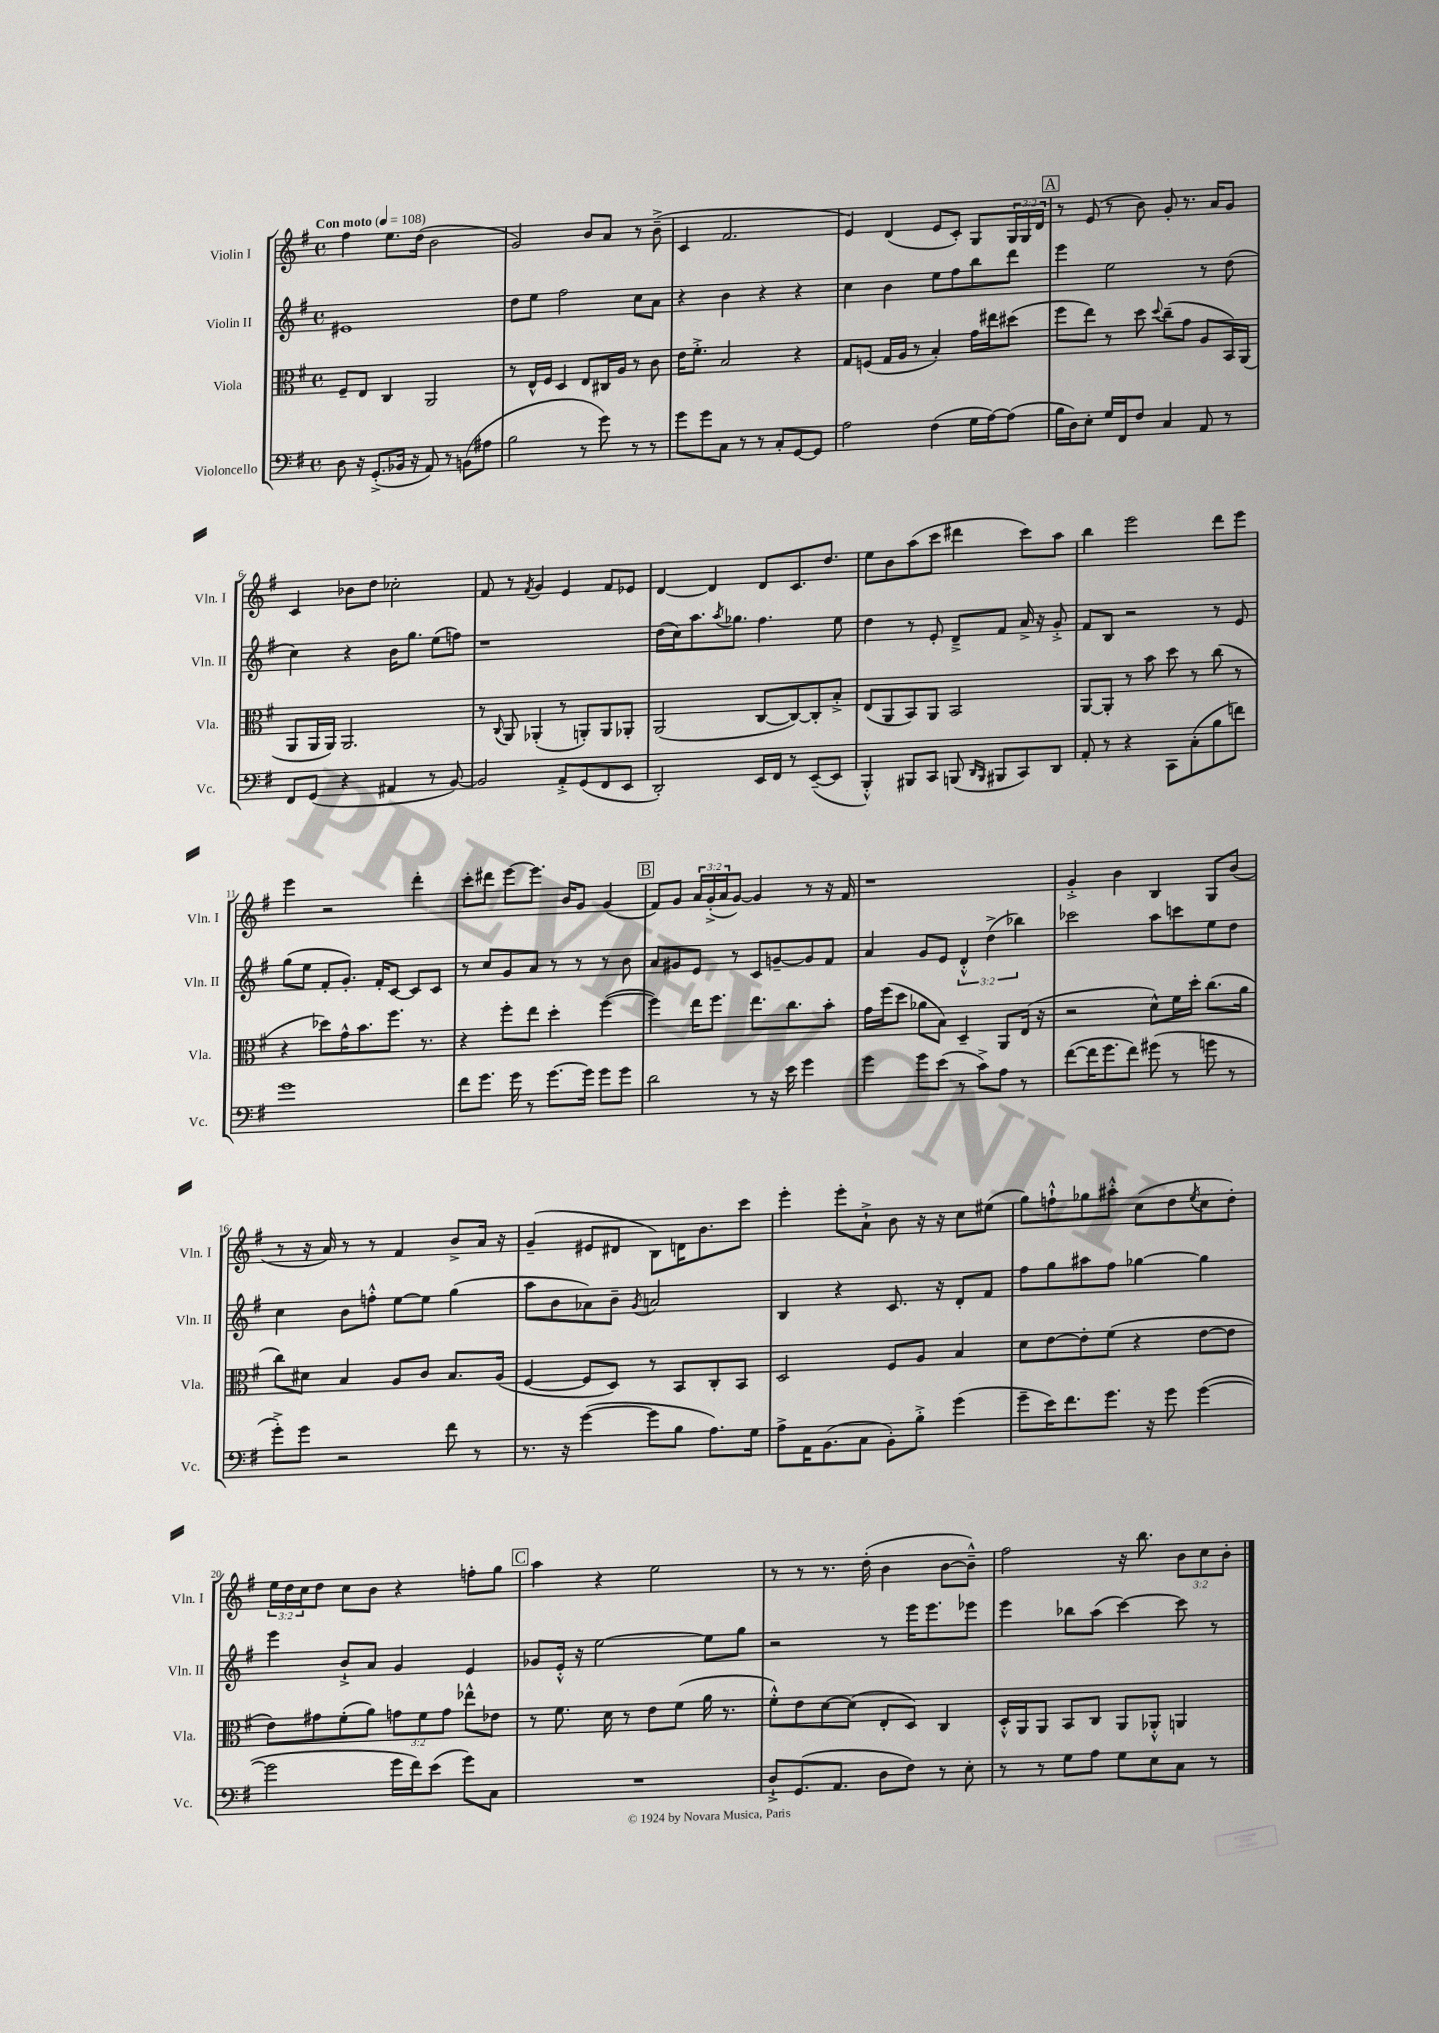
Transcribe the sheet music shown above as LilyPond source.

<<
\new StaffGroup <<
\new Staff = "s0" \with { instrumentName = "Violin I" shortInstrumentName = "Vln. I" } {
    \clef treble \key g \major \defaultTimeSignature \time 4/4 \override Staff.TupletNumber.text = #tuplet-number::calc-fraction-text \tempo "Con moto" 4 = 108
    fis''4 e''8. d''16( b'2 |
    g'2) b'8 a'8 r8 b'8--->( |
    c'4 fis'2. |
    e'4) d'4( e'8 c'8-.) g8 \tuplet 3/2 { g16 g16 d'16 } |
    \mark \markup { \box "A" } r8 e'8( r8 b'8) g'8-. r8. a'16 g'8 |
    c'4 bes'8 d''8 ces''2-. |
    fis'8 r8 \acciaccatura { fis'8 } g'4 e'4 fis'8 ees'8 |
    d'4~ d'4 d'8 c'8. d''8. |
    e''8 b'8 a''8( c'''8 dis'''4 c'''8) a''8 |
    b''4 e'''2 d'''8 e'''8 |
    e'''4 r2 d'''4-. |
    c'''8-. dis'''8 e'''8~ e'''8. b'16 g'8 g'4( |
    \mark \markup { \box "B" } fis'8) g'8 \tuplet 3/2 { a'16 g'16-.->( a'16 } g'8~) g'4 r8 r16 fis'16 |
    r1 |
    g'4-.-> b'4 b4 g8 b'8( |
    r8 r16 a'16) r8 r8 fis'4 b'8-> a'16 r16 |
    g'4--( eis'8 dis'8 b8) d'16 b'8. c'''8 |
    e'''4-. e'''8-. a'8-!-> b'8 r16 r16 c''8 eis''8( |
    g''8) f''8-!-^ ges''8 ais''8-.-^ c''8( d''8 \acciaccatura { e''8 } c''8 d''8-.) |
    \tuplet 3/2 { e''16 d''16 c''16 } d''8 c''8 b'8 r4 f''8-. g''8 |
    \mark \markup { \box "C" } a''4 r4 e''2 |
    r8 r8 r8. d''16-.( b'4 b'8~ b'8---^) |
    fis''2 r16 b''8. \tuplet 3/2 { b'8 c''8 b'8-. } \bar "|." |
}
\new Staff = "s1" \with { instrumentName = "Violin II" shortInstrumentName = "Vln. II" } {
    \clef treble \key g \major \defaultTimeSignature \time 4/4 \override Staff.TupletNumber.text = #tuplet-number::calc-fraction-text
    eis'1 |
    d''8 e''8 fis''2 c''8 a'8 |
    r4 b'4 r4 r4 |
    c''4 b'4 e''8 fis''8 b''8 d'''8 |
    \mark \markup { \box "A" } e'''4 e''2 r8 d''8( |
    c''4) r4 b'16 g''8. e''8( f''8) |
    r1 |
    d''16( c''16) a''8. \acciaccatura { a''8 } ges''8. fis''4. e''8 |
    d''4 r8 e'8-. d'8---> fis'8 a'16-> r16 g'8-.-> |
    fis'8 b8 r2 r8 e'8 |
    g''8( e''8 fis'8-. g'8.-.) fis'16-. c'8~ c'8 c'8 |
    r8 c''8 g'8 a'8 r8 r8 r8 b'8 |
    \mark \markup { \box "B" } a'8 gis'8 e'8 r8 c'8 g'8~-- g'8 fis'8 |
    a'4 g'8 e'8 \tuplet 3/2 { d'4-.-^ d''4->( bes''4) } |
    ces'''2 a''8 c'''8 e''8 d''8 |
    c''4 b'8 f''8-.-^ e''8~ e''8 g''4( |
    a''8 b'8 aes'8) b'8-- \acciaccatura { g'8 } a'2 |
    b4 r4 c'8. r16 d'8-. fis'8 |
    fis''8 g''8 ais''8 fis''8 ges''4~ ges''4 |
    e'''4 b'8-!-> a'8 g'4 e'4 |
    \mark \markup { \box "C" } ges'8 e'16-.-^ r16 e''2~ e''8 g''8 |
    r2 r8 e'''16 e'''8. ees'''8 |
    e'''4 bes''8 a''8( c'''4~) c'''8 r8 \bar "|." |
}
\new Staff = "s2" \with { instrumentName = "Viola" shortInstrumentName = "Vla." } {
    \clef alto \key g \major \defaultTimeSignature \time 4/4 \override Staff.TupletNumber.text = #tuplet-number::calc-fraction-text
    fis8-- e8 c4 a,2 |
    r8 e16-^ fis16 d4 e8 cis16 a16 r8 c'8 |
    e'16 fis'8.-.-> b2 r4 |
    g8 f8( g16 a16 r8 b4-.) g'16 eis''16 dis''8( |
    \mark \markup { \box "A" } fis''8 e''8) r8 d''8 \appoggiatura { d''8 } c''8--( g'8 a8 b,16) a,16( |
    a,8 a,16 a,16) a,2. |
    r8 \appoggiatura { c8 } a,8 aes,4-.( r8 a,8-.) a,8 aes,8-. |
    a,2( c8~ c8~) c8-. b8-.-> |
    e8( a,8 b,8) a,8 b,2 |
    a,8~ a,8-. r8 b'8 d''8 r8 c''8( r8 |
    r4 des''8) g'16-^ b'8. fis''8. r8. |
    r4 fis''8-. e''8 d''4-. fis''4~( |
    \mark \markup { \box "B" } fis''4) e''16 fis''8. e''8. c''8. b'8-. |
    g'16 fis''16( d''8 aes'8 b8) d4-- a,8 e16( r16 |
    r2 d'8-^) fis'16 d''16-. c''8.( a'16 |
    c''8) dis'8 b4 a8 c'8 b8. a16( |
    fis4~ fis8 d8) r8 b,8 c8-. b,8 |
    d2 fis8 a8 b4 |
    d'8 e'8~ e'8-. fis'8( r4 e'8~ e'8 |
    e'8) gis'8 fis'8-.( a'8) \tuplet 3/2 { g'8 fis'8 g'8 } ees''8-^ ees'8 |
    \mark \markup { \box "C" } r8 fis'8. d'16 r8 e'8 fis'8( a'16 r8. |
    fis'8-.-^) e'8 d'8~ d'8( e8-. d8) c4 |
    d16-.-^ a,16 a,8 b,8 c8 a,8 aes,8-.-^ a,4 \bar "|." |
}
\new Staff = "s3" \with { instrumentName = "Violoncello" shortInstrumentName = "Vc." } {
    \clef bass \key g \major \defaultTimeSignature \time 4/4
    d8 r16 g,8.-.->( bes,16 r16 a,8) r8 b,8( ais8 |
    b2 r8 g'8) r8 r8 |
    g'8 g'8 c8 r8 r8 c8-. g,8~ g,8 |
    a2 fis4( g16 a16~) a8( |
    \mark \markup { \box "A" } b16 d16) e8-. g16 fis,16 fis8 c4 a,8 r8 |
    fis,8 g,8( r4 ais,4 r8 b,8~) |
    b,2 a,8-.-> g,8( fis,8 e,8 |
    d,2-.) e,16 fis,16 r8 e,8~--( e,8 |
    b,,4-.-^) bis,,8 c,8 b,,8( \grace { d,16 b,,16 } bis,,8 c,8) d,8 |
    a,8-. r8 r4 c,8 c8-.( b8 f'8) |
    g'1 |
    fis'8 g'8. g'16 r8 g'8.~ g'16 g'8 g'8 |
    \mark \markup { \box "B" } d'2 r8 r16 e'16 g'4 |
    g'4 g'8 e'8( r8 c'8->) a8 r8 |
    fis'8~( fis'16 g'8. fis'8) gis'8( r8 g'8 r8 |
    g'8-.->) g'8 r2 fis'8 r8 |
    r8. r16 g'4~( g'8 b8 a8.) g16 |
    a8-> a,16 b,8.( c8 b,8-.) b8-.-> g'4( |
    g'8-- e'16) fis'8. g'8. r16 g'8 g'4~( |
    g'2 g'16 fis'16) e'8( g'8) c8 |
    \mark \markup { \box "C" } R1 |
    d8-!-> g,8.( a,8. d8 fis8) r8 e8-. |
    r8 r8 g8 a8 g8 e8 c8 r8 \bar "|." |
}
>>
>>
